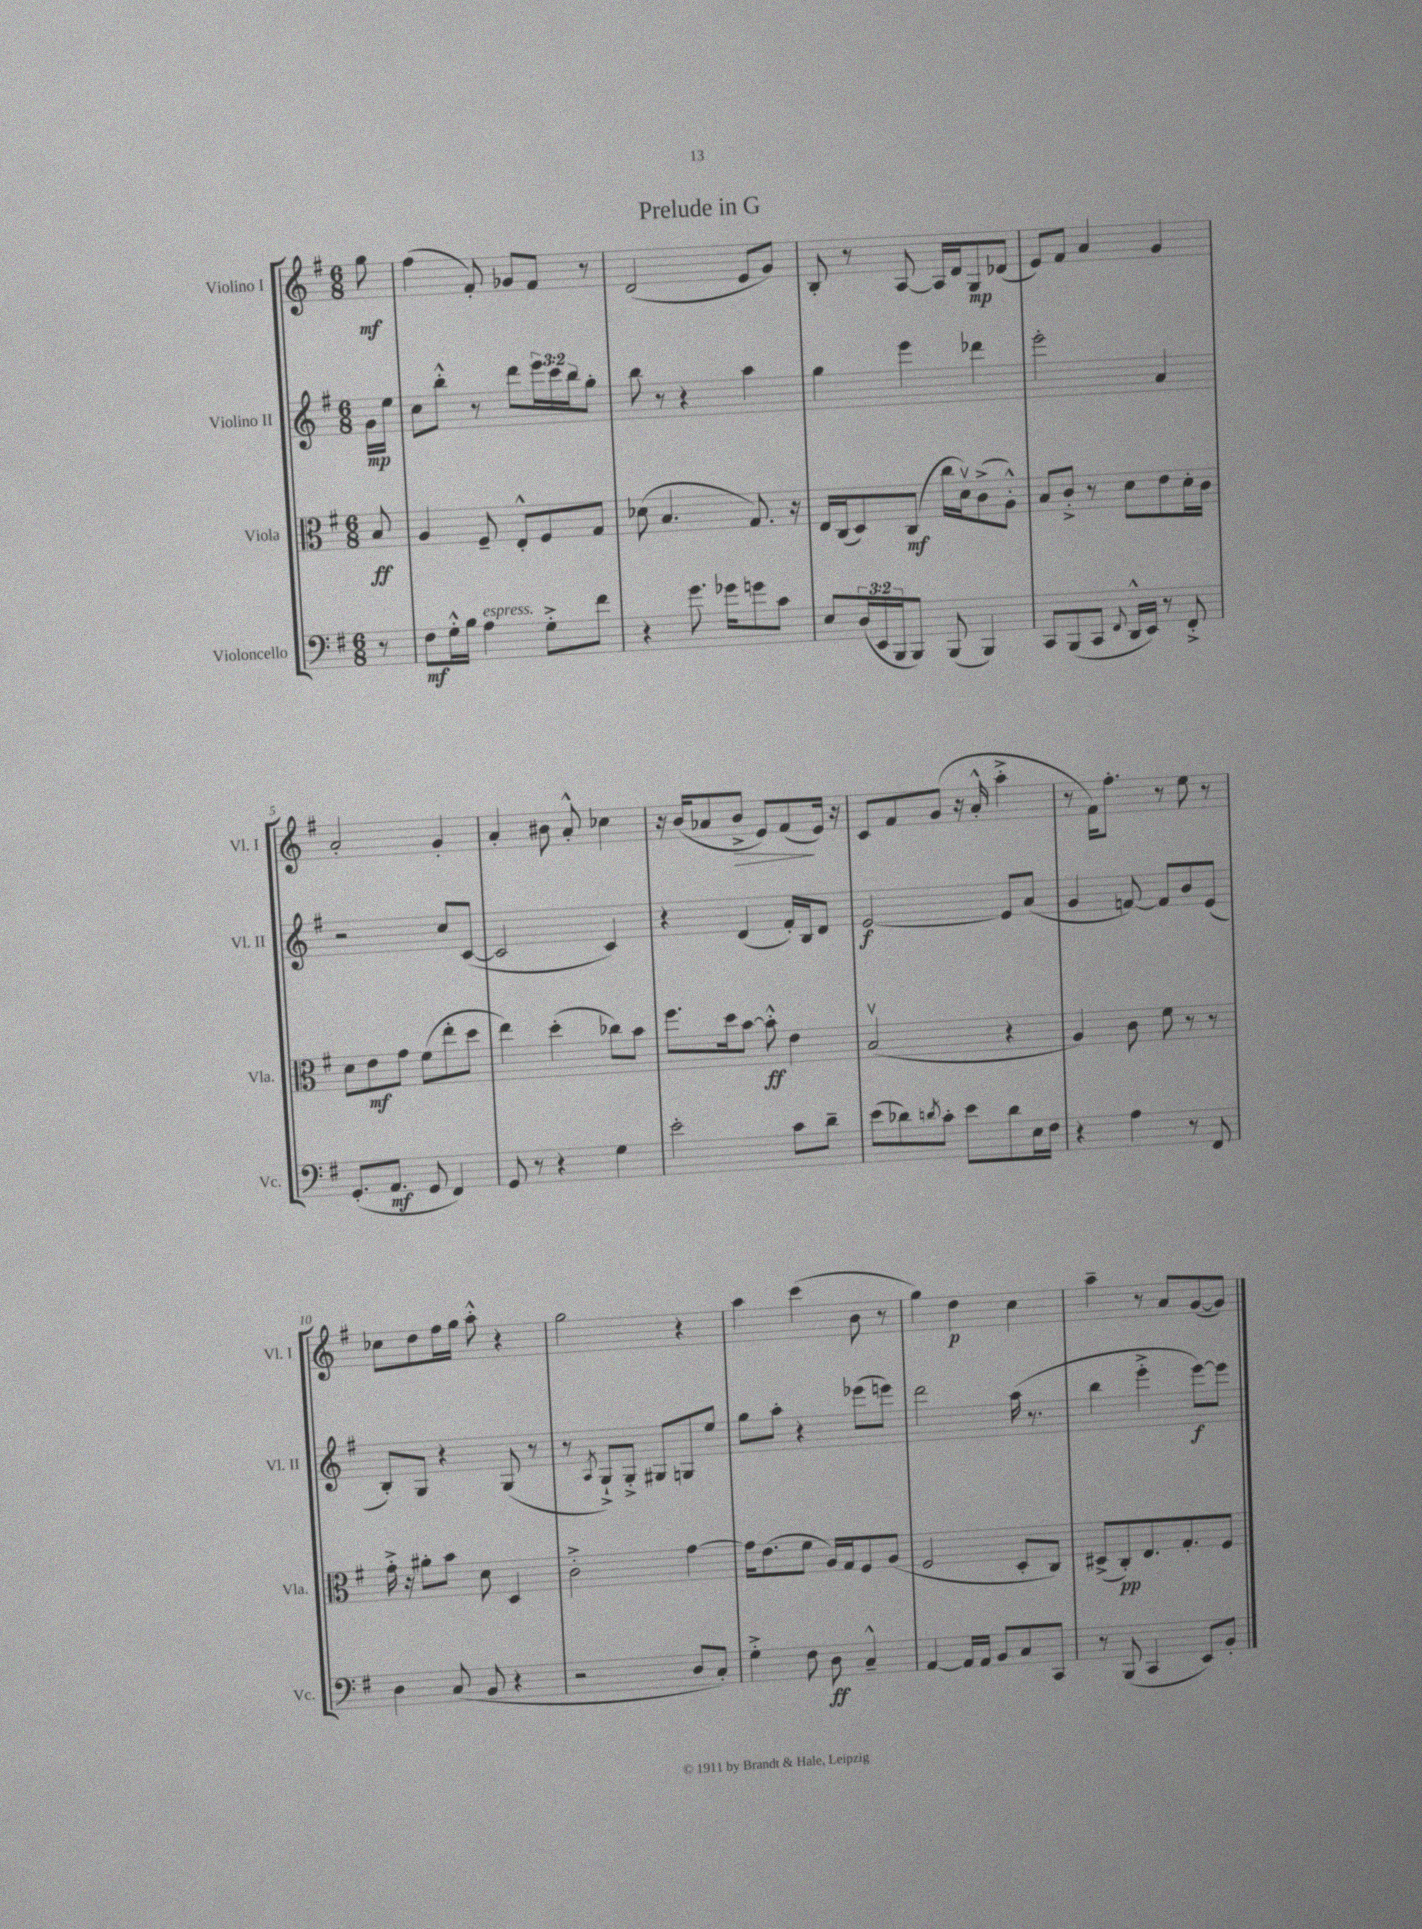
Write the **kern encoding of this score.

**kern	**kern	**kern	**kern
*staff4	*staff3	*staff2	*staff1
*clefF4	*clefC3	*clefG2	*clefG2
*k[f#]	*k[f#]	*k[f#]	*k[f#]
*M6/8	*M6/8	*M6/8	*M6/8
8r	8B	16g	8gg
.	.	16ee	.
=	=	=	=
8F#	4A	8cc	(4ff#
16G'^^	.	8bb'^^	.
16B	.	.	.
4A	8F#~	8r	8f#')
.	8E'^^	8ddd	8g-
8G'^	8F#	24eee	8f#
.	.	24ccc	.
.	.	24bb	.
8f#	8G	8gg'	8r
=	=	=	=
4r	(8d-	8bb	(2d
.	4.B	8r	.
8.g	.	4r	.
16g-	.	.	.
8g	8.G)	4aa	8e
8c	.	.	8g)
.	16r	.	.
=	=	=	=
8E	16E	4gg	8B'
.	(16C	.	.
(24D	8D)	.	8r
24EE	.	.	.
24BBB	.	.	.
8BBB)	(8C	4eee	[8A
(8BBB	16cc	.	16A]
.	16dv)	.	16d
4BBB)	(8c^	4ddd-	8G
.	8A'^^)	.	(8d-
=	=	=	=
8CC	8B	2eee'	8e)
(8BBB	8c'^	.	8f#
8CC	8r	.	4a
8qqFF#	.	.	.
16DD^^	8d	.	.
16EE)	.	.	.
8r	8e	4a	4g
8FF#'^	16d'	.	.
.	16c	.	.
=	=	=	=
(8.GG'	8d	2r	2a'
.	8e	.	.
8.AA	.	.	.
.	8g	.	.
8GG	(8f#	.	.
4FF#)	8ee'	8cc	4g'
.	8dd	([8c	.
=	=	=	=
8GG	4ee)	2c]	4a'
8r	.	.	.
4r	(4dd'	.	8b#
.	.	.	8a'^^
4G	8cc-)	4c)	4cc-
.	8b	.	.
=	=	=	=
2e'	8.ff#	4r	16r
.	.	.	(16b
.	.	.	8a-
.	16dd	.	.
.	[8b	(4d	8b^
.	8b'^^]	.	8e)
8c	4e	16f#')	(8f#
.	.	16B	.
8d~	.	8d	16e)
.	.	.	16r
=	=	=	=
(8e	(2Bv	[2e	8c
8d-)	.	.	8f#
8qd	.	.	.
8c'	.	.	(8g
8e	.	.	16r
.	.	.	16a'^^
8d	4r	8e]	4aa'^
16E	.	(8a	.
16F#	.	.	.
=	=	=	=
4r	4A)	4g	8r
.	.	.	16f#)
.	.	.	8.ff#'
4A	8c	[8f)	.
.	8f#	8f]	8r
8r	8r	8b	8ee
8FF#	8r	(8e	8r
=	=	=	=
4D	16g'^	8B')	8cc-
.	16r	.	.
.	8a#'	8G	8dd
(8C	8b	4r	16ff#
.	.	.	16gg
8BB	8d	.	8aa'^^
4r	4D	(8G	4r
.	.	8r	.
=	=	=	=
2r	2c'^	8r	2gg
.	.	8qA	.
.	.	8G`^)	.
.	.	8G'^	.
.	.	8G#	.
8D	[4g	8G	4r
8C')	.	8ee	.
=	=	=	=
4G'^	16g]	8gg	4aa
.	(8.e	.	.
.	.	8aa'	.
8F#	8f#	4r	(4ccc
8D	16A)	.	.
.	16G	.	.
4C~^^	8F#	(8eee-	8b
.	(8A	8eee)	8r
=	=	=	=
[4AA	2F#	2ddd	4gg)
16AA]	.	.	4dd
16AA	.	.	.
8BB	.	.	.
8C	8D'	(16aa	4cc
.	.	8.r	.
8CC	8C)	.	.
=	=	=	=
8r	(8D#^	4bb	4aa~
(8BBB	8C')	.	.
4CC	8.E	4eee'^	8r
.	.	.	8a
.	8.G'	.	.
8EE)	.	[8eee)	([8g
8BB'	8F#	8eee]	8g])
==	==	==	==
*-	*-	*-	*-
